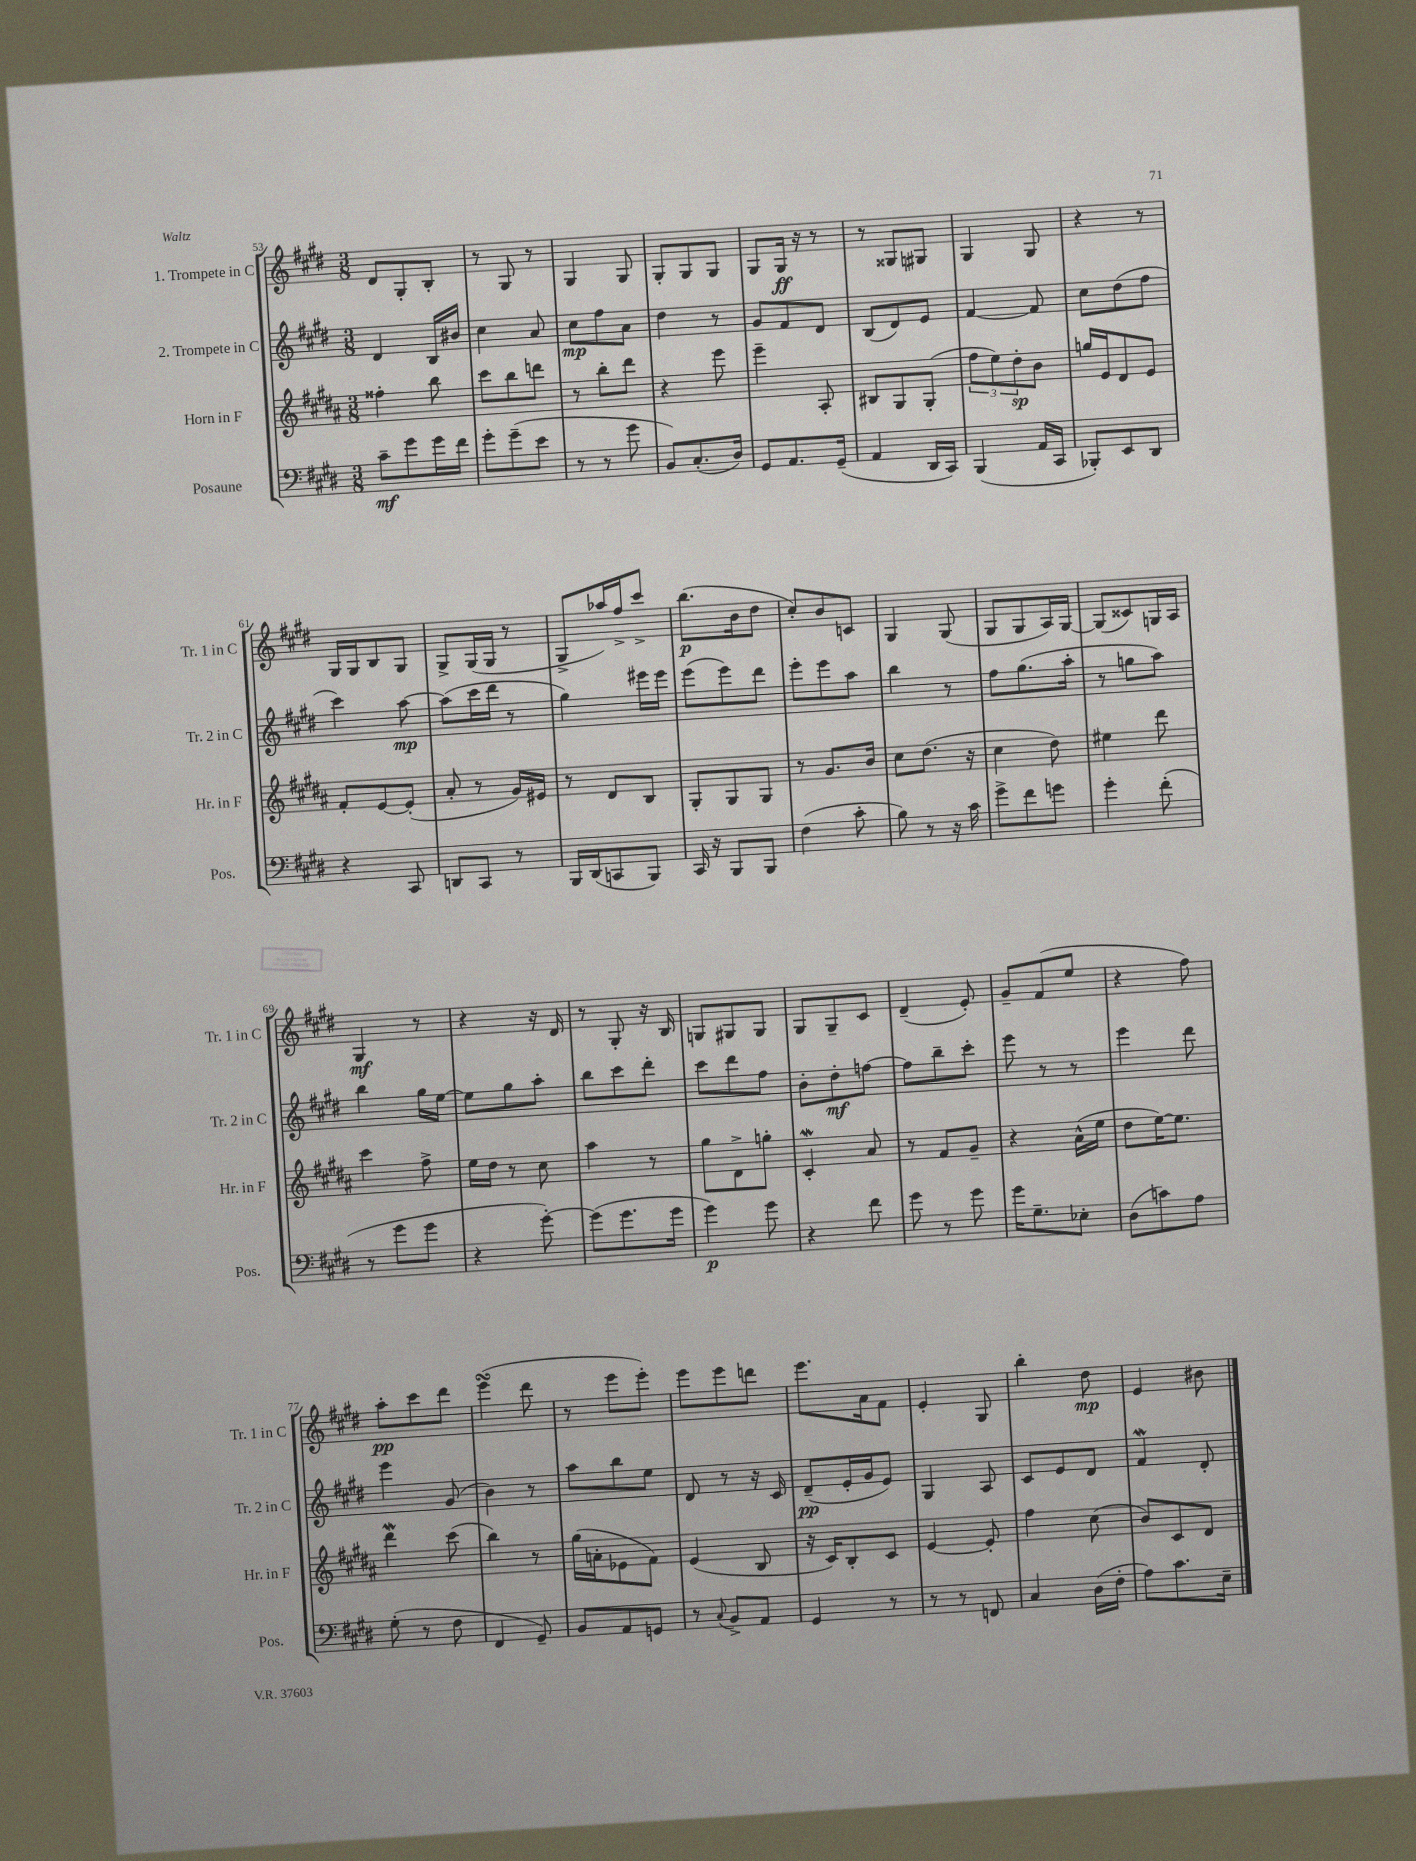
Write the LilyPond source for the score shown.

<<
\new StaffGroup <<
\new Staff = "s0" \with { instrumentName = "1. Trompete in C" shortInstrumentName = "Tr. 1 in C" } {
    \clef treble \key e \major \numericTimeSignature \time 3/8
    dis'8 gis8-. b8-. |
    r8 gis8 r8 |
    gis4 gis8 |
    gis8-. gis8 gis8 |
    gis8 gis16\ff r16 r8 |
    r8 gisis8 gis8 |
    gis4 gis8 |
    r4 r8 |
    gis16 gis16 b8 gis8 |
    gis8-> gis16( gis16 r8 |
    gis8-> aes''16) fis''16-> cis'''8-> |
    b''8.\p( b'16 dis''8 |
    cis''8-.) b'8 c'8 |
    gis4 gis8( |
    gis8 gis8 a16) gis16~ |
    gis8( cisis'8) g16 a16 |
    gis4\mf r8 |
    r4 r16 dis'16 |
    r8 gis8-. r16 b16 |
    g8 gis8 gis8 |
    gis8 gis8-- cis'8 |
    dis'4--( e'8-.) |
    gis'8-- fis'8( e''8 |
    r4 fis''8) |
    a''8-.\pp cis'''8 dis'''8 |
    e'''4\turn( dis'''8 |
    r8 e'''8 e'''8-.) |
    e'''8 e'''8 d'''8 |
    e'''8. a'16 fis'8 |
    e'4-. gis8 |
    b''4-. dis''8\mp |
    e'4 bis'8 \bar "|." |
}
\new Staff = "s1" \with { instrumentName = "2. Trompete in C" shortInstrumentName = "Tr. 2 in C" } {
    \clef treble \key e \major \numericTimeSignature \time 3/8
    dis'4 b16 bis'16 |
    cis''4 a'8 |
    cis''8\mp fis''8 a'8 |
    dis''4 r8 |
    gis'8 fis'8 dis'8 |
    b8( dis'8) e'8 |
    fis'4~ fis'8 |
    cis''8 dis''8( fis''8 |
    cis'''4) a''8~\mp |
    a''8( cis'''16 dis'''16 r8 |
    gis''4) eis'''16 eis'''16 |
    e'''8( e'''8) dis'''8 |
    e'''8-. e'''8 a''8 |
    b''4 r8 |
    fis''8 gis''8.( a''16-. |
    r8 g''8 a''8) |
    b''4 gis''16 e''16~ |
    e''8 gis''8 a''8-. |
    b''8 cis'''8 dis'''8-. |
    cis'''8 dis'''8 fis''8 |
    b'8-. dis''8-.\mf f''8~ |
    f''8 b''8-- cis'''8-. |
    e'''8 r8 r8 |
    e'''4 dis'''8 |
    e'''4 gis'8( |
    b'4) r8 |
    a''8 b''8 e''8 |
    dis'8 r8 r16 cis'16 |
    dis'8--\pp( e'16-. gis'16 e'8) |
    gis4 a8 |
    cis'8 e'8 dis'8 |
    fis'4\mordent dis'8-. \bar "|." |
}
\new Staff = "s2" \with { instrumentName = "Horn in F" shortInstrumentName = "Hr. in F" } {
    \clef treble \key b \major \numericTimeSignature \time 3/8
    fisis''4-. b''8 |
    cis'''8 b''8 d'''8 |
    r8 b''8-. dis'''8 |
    r4 e'''8 |
    e'''4-- ais8-. |
    bis8 gis8 gis8-.( |
    \tuplet 3/2 { fis''8 e''8) dis''8-.\sp } b'8 |
    g''16 e'16 dis'8 e'8 |
    fis'8-. e'8~ e'8-.( |
    ais'8-. r8 gis'16) eis'16 |
    r8 dis'8 b8 |
    gis8-. gis8 gis8 |
    r8 gis'8. b'16 |
    cis''8 dis''8.( r16 |
    cis''4 dis''8) |
    eis''4 dis'''8 |
    cis'''4 fis''8-> |
    e''16 dis''16 r8 cis''8 |
    ais''4 r8 |
    gis''8 dis'8-> g''8-. |
    cis'4-.\mordent ais'8 |
    r8 fis'8 gis'8-- |
    r4 ais'16-^( e''16 |
    dis''8 e''16~) e''8. |
    dis'''4\mordent cis'''8( |
    b''4) r8 |
    gis''16( a'16-. ees'8 fis'8) |
    e'4( b8 |
    r16 cis'16) b8-. cis'8 |
    e'4~ e'8-. |
    fis''4 cis''8( |
    b'8) cis'8 dis'8 \bar "|." |
}
\new Staff = "s3" \with { instrumentName = "Posaune" shortInstrumentName = "Pos." } {
    \clef bass \key e \major \numericTimeSignature \time 3/8
    cis'8--\mf gis'8 gis'16 fis'16 |
    gis'8-. gis'8--( e'8 |
    r8 r8 gis'8 |
    b,8) cis8.-.( dis16) |
    gis,8 a,8. gis,16--( |
    a,4 dis,16 cis,16) |
    b,,4( a,16 cis,16 |
    bes,,8-.) e,8 dis,8 |
    r4 cis,8 |
    d,8 cis,8 r8 |
    b,,16 dis,16( c,8 b,,8) |
    cis,16 r16 b,,8 b,,8 |
    fis4( cis'8-. |
    b8) r8 r16 cis'16 |
    gis'8-> fis'8 g'8 |
    gis'4-. fis'8-.( |
    r8 gis'8 gis'8 |
    r4 gis'8~-.) |
    gis'8( gis'8. gis'16 |
    gis'4\p) gis'8 |
    r4 fis'8 |
    gis'8 r8 gis'8 |
    gis'16 gis8.-- ees8-. |
    dis8( c'8) a8 |
    gis8-.( r8 fis8 |
    fis,4 gis,8--) |
    b,8 a,8 g,8 |
    r8 \appoggiatura { cis8 } b,8-> a,8 |
    gis,4 r8 |
    r8 r8 f,8 |
    cis4 dis16( fis16-. |
    a8) cis'8. e16-- \bar "|." |
}
>>
>>
\layout { \context { \Score currentBarNumber = #53 } }
